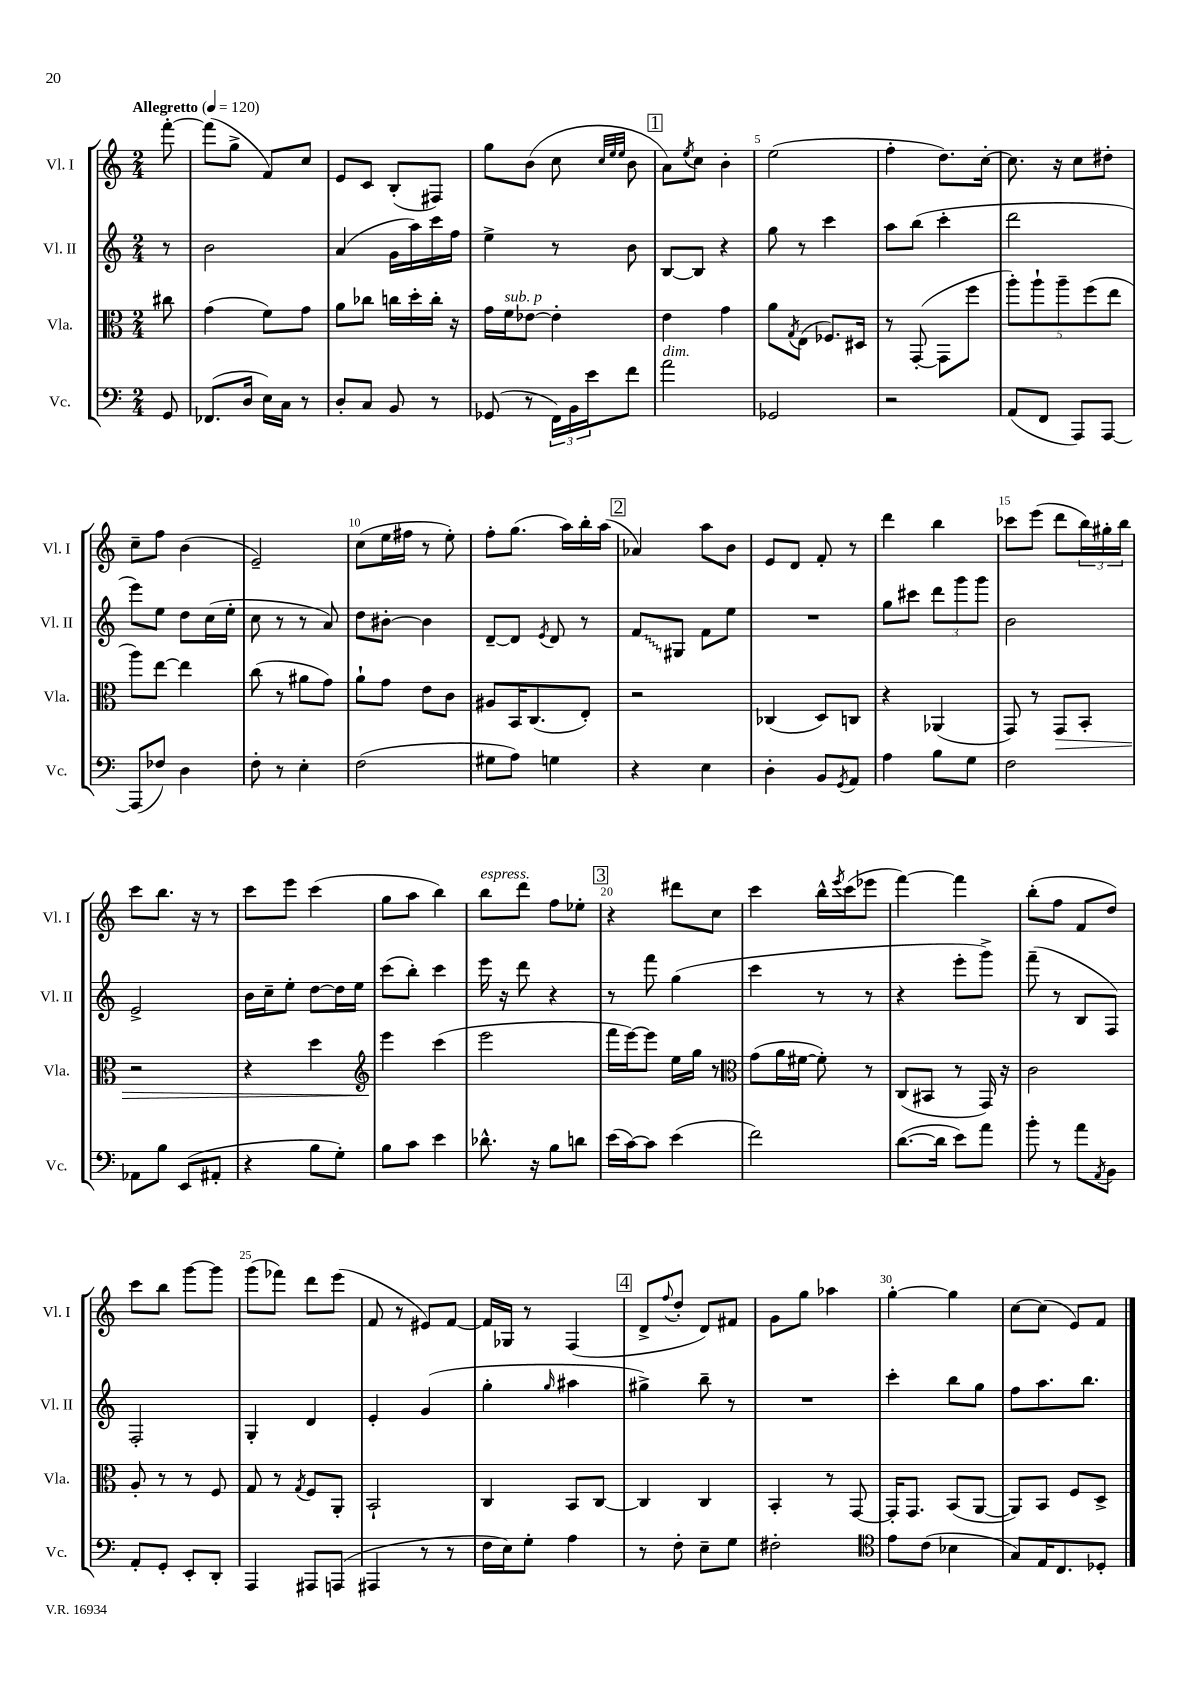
<<
\new StaffGroup <<
\new Staff = "s0" \with { instrumentName = "Vl. I" shortInstrumentName = "Vl. I" } {
    \clef treble \key c \major \numericTimeSignature \time 2/4 \partial 8 \tempo "Allegretto" 4 = 120
    f'''8~-. |
    f'''8( g''8-> f'8) c''8 |
    e'8 c'8 b8-.( fis8) |
    g''8 b'8( c''8 \grace { c''32 e''32 e''32 } b'8 |
    \mark \markup { \box "1" } a'8) \acciaccatura { e''8 } c''8 b'4-. |
    e''2( |
    f''4-. d''8.) c''16~-. |
    c''8. r16 c''8 dis''8-. |
    c''8-- f''8 b'4( |
    e'2--) |
    c''8( e''16 fis''16 r8 e''8-.) |
    f''8-. g''8.( a''16) b''16-. a''16( |
    \mark \markup { \box "2" } aes'4) a''8 b'8 |
    e'8 d'8 f'8-. r8 |
    d'''4 b''4 |
    ces'''8 e'''8( d'''8 \tuplet 3/2 { b''16) gis''16-. b''16 } |
    c'''8 b''8. r16 r8 |
    c'''8 e'''8 c'''4( |
    g''8 a''8 b''4) |
    b''8^\markup { \italic "espress." } d'''8 f''8 ees''8-. |
    \mark \markup { \box "3" } r4 dis'''8 c''8 |
    c'''4 b''16-^ \acciaccatura { e'''8 } c'''16( ees'''8 |
    f'''4~) f'''4 |
    b''8-.( f''8 f'8 d''8) |
    c'''8 b''8 g'''8~ g'''8 |
    g'''8( fes'''8) d'''8 e'''8( |
    f'8 r8 eis'8) f'8~ |
    f'16 ges16 r8 f4( |
    \mark \markup { \box "4" } d'8-> \appoggiatura { f''8 } d''8-. d'8) fis'8 |
    g'8 g''8 aes''4 |
    g''4~-. g''4 |
    c''8~ c''8( e'8) f'8 \bar "|." |
}
\new Staff = "s1" \with { instrumentName = "Vl. II" shortInstrumentName = "Vl. II" } {
    \clef treble \key c \major \numericTimeSignature \time 2/4 \partial 8
    r8 |
    b'2 |
    a'4( g'16 a''16) c'''16 f''16 |
    e''4-> r8 b'8 |
    \mark \markup { \box "1" } b8~ b8 r4 |
    g''8 r8 c'''4 |
    a''8 b''8( c'''4-. |
    d'''2 |
    e'''8) e''8 d''8 c''16( e''16-. |
    c''8 r8 r8 a'8) |
    d''8 bis'8~-. bis'4 |
    d'8~-- d'8 \acciaccatura { e'8 } d'8 r8 |
    \mark \markup { \box "2" } \once \override Glissando.style = #'zigzag f'8\glissando gis8 f'8 e''8 |
    R2 |
    g''8 cis'''8 \tuplet 3/2 { d'''8 g'''8 g'''8 } |
    b'2 |
    e'2-> |
    b'16 c''16-- e''8-. d''8~ d''16 e''16 |
    c'''8( b''8-.) c'''4 |
    e'''16 r16 d'''8 r4 |
    \mark \markup { \box "3" } r8 f'''8 g''4( |
    c'''4 r8 r8 |
    r4 e'''8-. g'''8->) |
    f'''8--( r8 b8 f8) |
    f2-. |
    g4-. d'4 |
    e'4-. g'4( |
    g''4-. \grace { g''16 } ais''4 |
    \mark \markup { \box "4" } gis''4->) b''8-- r8 |
    R2 |
    c'''4-. b''8 g''8 |
    f''8 a''8. b''8. \bar "|." |
}
\new Staff = "s2" \with { instrumentName = "Vla." shortInstrumentName = "Vla." } {
    \clef alto \key c \major \numericTimeSignature \time 2/4 \partial 8
    cis''8 |
    g'4( f'8) g'8 |
    a'8 ces''8 c''16 d''16-. c''16-. r16 |
    g'16 f'16^\markup { \italic "sub. p" } ees'8~ ees'4-. |
    \mark \markup { \box "1" } e'4 g'4 |
    a'8 \acciaccatura { g8 } e8( fes8.) dis16 |
    r8 g,8~-.( g,8 f''8 |
    \tuplet 5/4 { a''8-.) a''8-! a''8-- f''8( e''8 } |
    a''8) e''8~ e''4 |
    c''8( r8 ais'8 g'8) |
    a'8-! g'8 e'8 c'8 |
    ais8 b,16 c8.( e8-.) |
    \mark \markup { \box "2" } r2 |
    ces4( d8) c8 |
    r4 aes,4( |
    g,8) r8 g,8\> b,8-. |
    r2 |
    r4 d''4 |
    \clef treble e'''4\! c'''4( |
    e'''2 |
    \mark \markup { \box "3" } f'''16 e'''16~) e'''8 e''16 g''16 r8 |
    \clef alto g'8( a'16 fis'16~ fis'8-.) r8 |
    c8( bis,8 r8 g,16) r16 |
    c'2 |
    a8-. r8 r8 f8 |
    g8 r8 \acciaccatura { g8 } f8 a,8-. |
    b,2-! |
    c4 b,8 c8~ |
    \mark \markup { \box "4" } c4 c4 |
    b,4-. r8 g,8~ |
    g,16-. g,8. b,8( a,8~ |
    a,8) b,8 f8 d8-> \bar "|." |
}
\new Staff = "s3" \with { instrumentName = "Vc." shortInstrumentName = "Vc." } {
    \clef bass \key c \major \numericTimeSignature \time 2/4 \partial 8
    g,8 |
    fes,8.( d16 e16) c16 r8 |
    d8-. c8 b,8 r8 |
    ges,8( r8 \tuplet 3/2 { f,16) b,16 e'16 } f'8 |
    \mark \markup { \box "1" } a'2^\markup { \italic "dim." } |
    ges,2 |
    r2 |
    a,8( f,8 a,,8) a,,8~ |
    a,,8( fes8) d4 |
    f8-. r8 e4-. |
    f2( |
    gis8 a8) g4 |
    \mark \markup { \box "2" } r4 e4 |
    d4-. b,8 \acciaccatura { g,8 } a,8 |
    a4 b8 g8 |
    f2 |
    aes,8 b8 e,8( ais,8-. |
    r4 b8 g8-.) |
    b8 c'8 e'4 |
    des'8.-^ r16 b8 d'8 |
    \mark \markup { \box "3" } e'16( c'16~) c'8 e'4( |
    f'2) |
    d'8.~( d'16 e'8) a'8 |
    b'8-. r8 a'8 \acciaccatura { a,8 } b,8 |
    a,8-. g,8-. e,8-. d,8-. |
    a,,4 ais,,8 a,,8( |
    ais,,4 r8 r8 |
    f16 e16) g8-. a4 |
    \mark \markup { \box "4" } r8 f8-. e8-- g8 |
    fis2-. |
    \clef tenor e'8 c'8( bes4 |
    g8) e16 c8. des8-. \bar "|." |
}
>>
>>
\layout { \context { \Score \override BarNumber.break-visibility = ##(#f #t #t) barNumberVisibility = #(every-nth-bar-number-visible 5) } }
